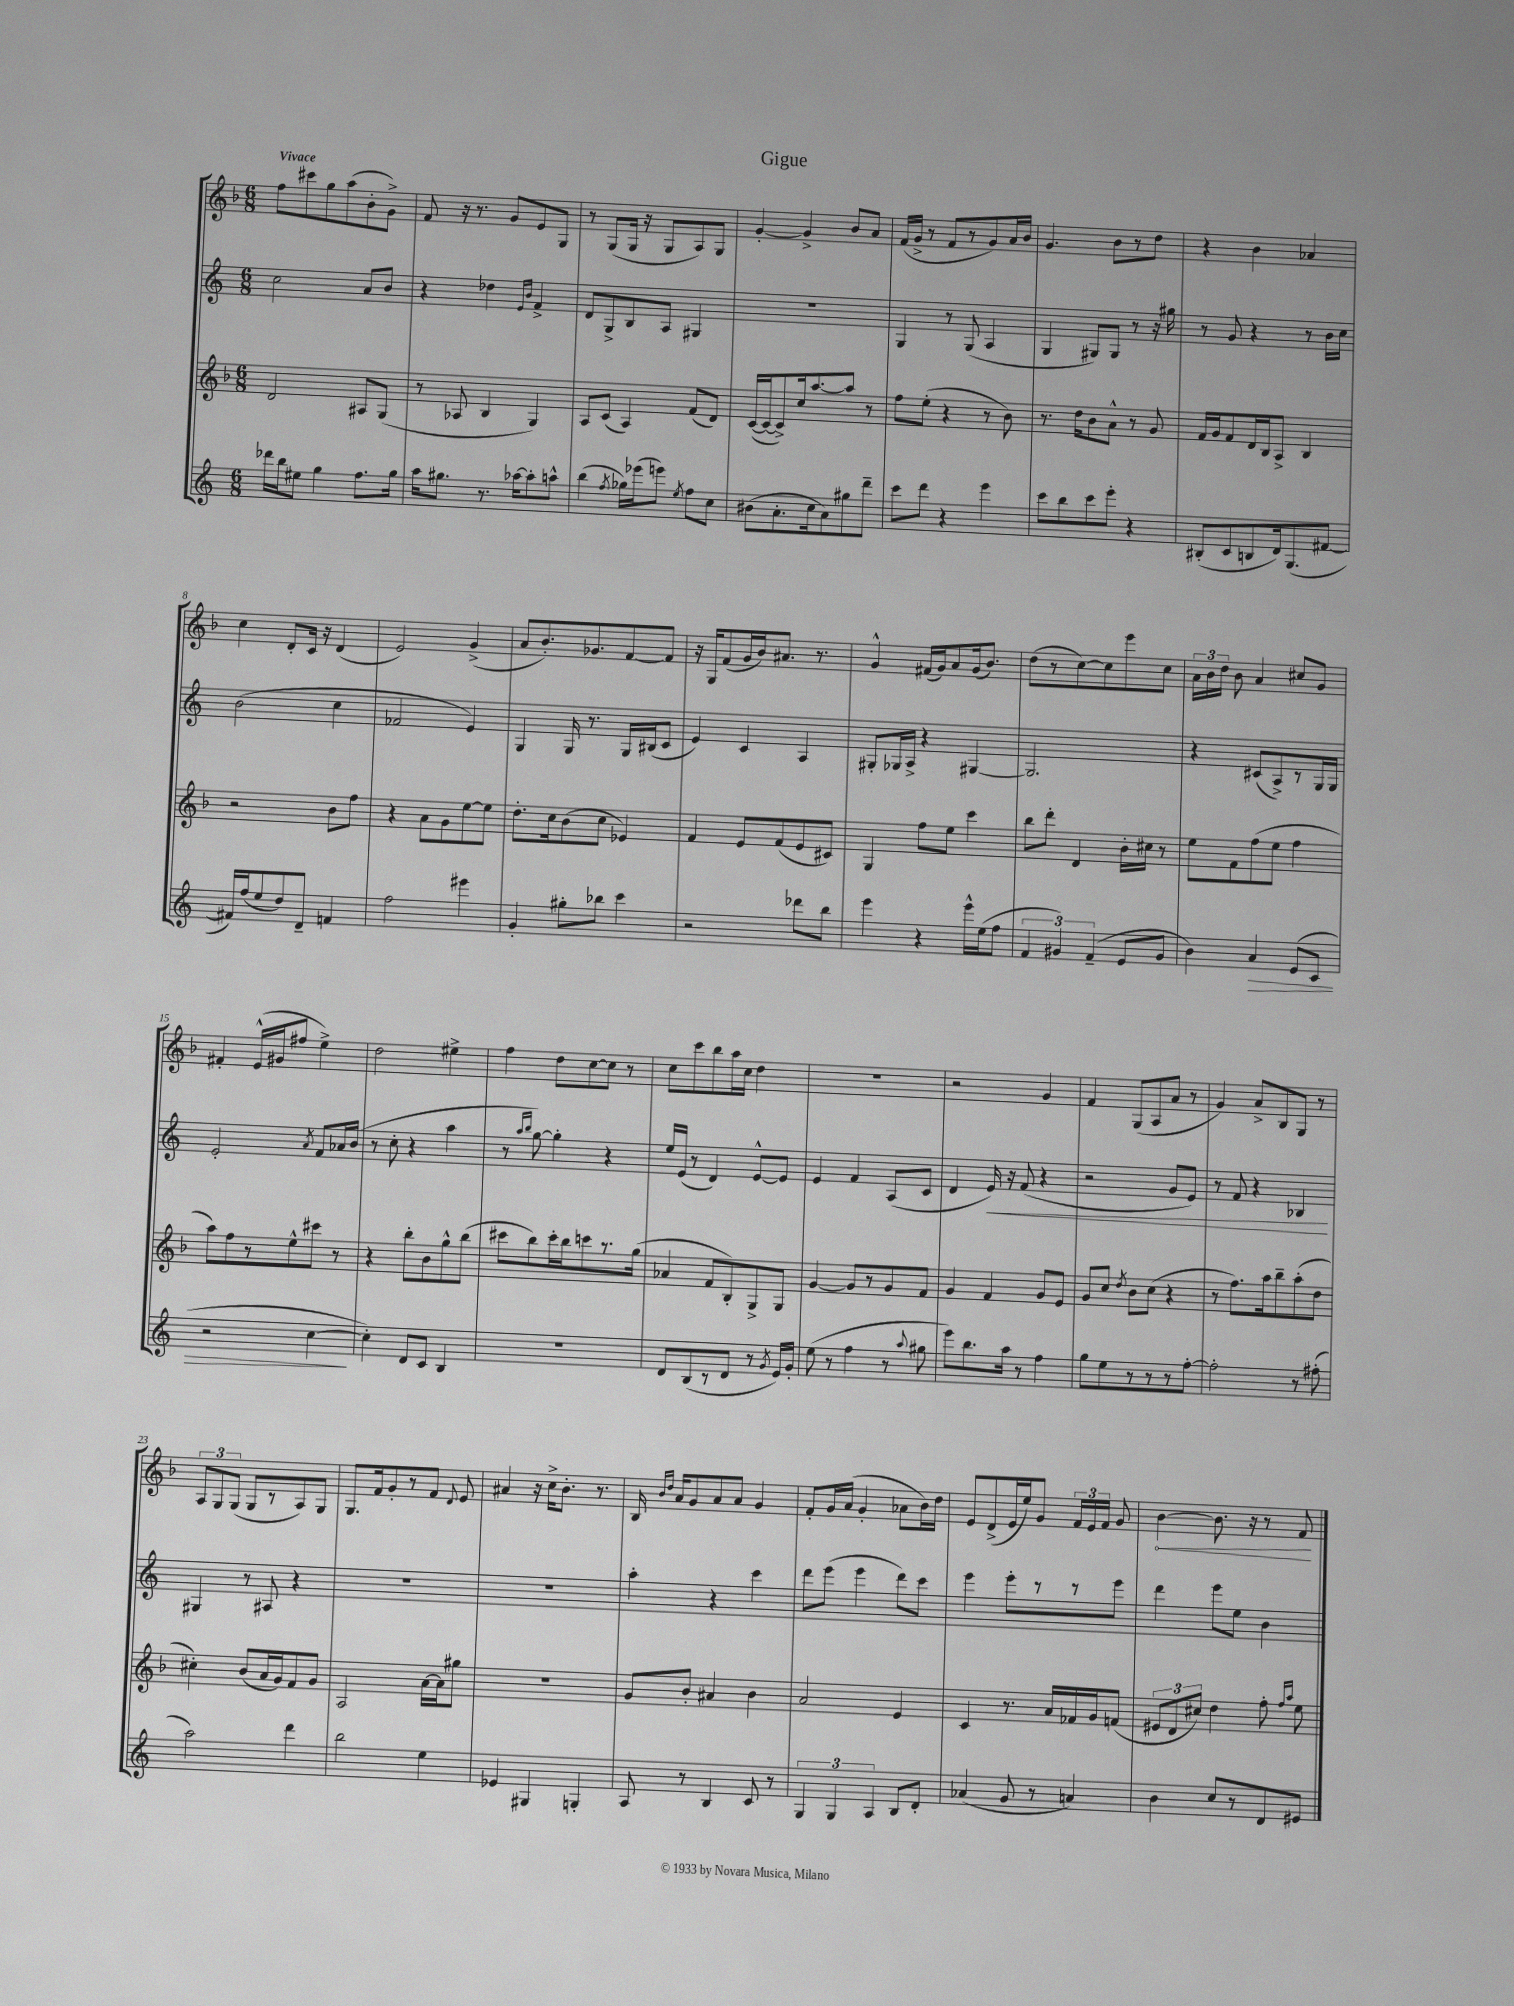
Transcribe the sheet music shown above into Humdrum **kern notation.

**kern	**dynam	**kern	**kern	**dynam	**kern	**dynam
*part4	*part4	*part3	*part2	*part2	*part1	*part1
*staff4	*staff4	*staff3	*staff2	*staff2	*staff1	*staff1
*clefG2	*	*clefG2	*clefG2	*	*clefG2	*
*k[]	*	*k[b-]	*k[]	*	*k[b-]	*
*M6/8	*	*M6/8	*M6/8	*	*M6/8	*
=1	=1	=1	=1	=1	=1	=1
!	!	!	!	!	!LO:TX:a:B:t=Vivace	!
16ddd-X\LL	.	2d/	2cc\	.	8ff\L	.
16bb\J	.	.	.	.	.	.
8ee#X\J	.	.	.	.	8ccc#X\	.
4gg\	.	.	.	.	8gg\	.
.	.	.	.	.	(8aa\	.
8.ff\L	.	8A#X/L	8a/L	.	8b-'\	.
.	.	(8G/J	8b/J	.	8g^\J)	.
16gg\Jk	.	.	.	.	.	.
=2	=2	=2	=2	=2	=2	=2
16aa\KL	.	8r	4r	.	8f/	.
8.gg#X\J	.	.	.	.	.	.
.	.	8A-X/	.	.	16r	.
.	.	.	.	.	8.r	.
8.r	.	4B-/	4dd-X\	.	.	.
.	.	.	.	.	8g/L	.
[16aa-X\KL	.	.	.	.	.	.
.	.	.	16qqe/LL	.	.	.
.	.	.	16qqb/JJ	.	.	.
8aa-'\]	.	4G/)	4f^/	.	8e/	.
8aan^^\J	.	.	.	.	8G/J	.
=3	=3	=3	=3	=3	=3	=3
(4bb\	.	8A/L	8d/L	.	8r	.
.	.	(8c/J	8G^/	.	(8G/L	.
8qff/	.	.	.	.	.	.
16gg-X\LL)	.	4A/)	8B/	.	16G/Jk	.
(16eee-X\J	.	.	.	.	16r	.
8eeen\J)	.	.	8A/J	.	8G/L	.
8qee/	.	.	.	.	.	.
8ff\L	.	(8f/L	4G#X/	.	8A/)	.
8cc\J	.	8d/J)	.	.	8G/J	.
=4	=4	=4	=4	=4	=4	=4
(8b#X\L	.	([16c/LL	2.r	.	[4g'/	.
.	.	16c/J_	.	.	.	.
8.a'\	.	8c^/])	.	.	.	.
.	.	16cc/k	.	.	4g^/]	.
16cc\k	.	[8.aa/	.	.	.	.
8a\)	.	.	.	.	.	.
8gg#X\	.	8aa/J]	.	.	8b-/L	.
8ddd~\J	.	8r	.	.	8a/J	.
=5	=5	=5	=5	=5	=5	=5
8ccc\L	.	8ff\L	4G/	.	(16f/LL	.
.	.	.	.	.	16g^/JJ	.
8ddd\J	.	(8ee'\J	.	.	8r	.
4r	.	4r	8r	.	8f/L	.
.	.	.	(8G/	.	8r	.
4eee\	.	8r	4A/	.	8g/)	.
.	.	8b-\)	.	.	16a/L	.
.	.	.	.	.	16b-/JJ	.
=6	=6	=6	=6	=6	=6	=6
8ccc\L	.	8.r	4G/	.	4.g/	.
8bb\	.	.	.	.	.	.
.	.	16dd\KL	.	.	.	.
8ccc\	.	8b-\	8G#X/L)	.	.	.
8eee'\J	.	8a^^\J	8G#/J	.	8b-\L	.
4r	.	8r	8r	.	8r	.
.	.	8g/	16r	.	8dd\J	.
.	.	.	16gg#X\	.	.	.
=7	=7	=7	=7	=7	=7	=7
(8B#X'/L	.	16f/LL	8r	.	4r	.
.	.	16g/J	.	.	.	.
8c/	.	8f/	8g/	.	.	.
8Bn/	.	16d/L	4r	.	4b-\	.
.	.	16B-/J	.	.	.	.
16d/k)	.	8A^/J	.	.	.	.
(8.G/	.	.	.	.	.	.
.	.	4B-/	8r	.	4a-X/	.
[8f#X/J	.	.	16b\LL	.	.	.
.	.	.	16cc\JJ	.	.	.
!!LO:LB:g=z
=8	=8	=8	=8	=8	=8	=8
16f#X/LL])	.	2r	(2b\	.	4cc\	.
(16ff/J	.	.	.	.	.	.
8ee/	.	.	.	.	.	.
8dd/)	.	.	.	.	8d'/L	.
8d~/J	.	.	.	.	16c/Jk	.
.	.	.	.	.	16r	.
4fn/	.	8b-\L	4cc\	.	(4d/	.
.	.	8ff\J	.	.	.	.
=9	=9	=9	=9	=9	=9	=9
2ff\	.	4r	2f-X/	.	2e/)	.
.	.	8a\L	.	.	.	.
.	.	8g\	.	.	.	.
4eee#X\	.	[8ee\	4e/)	.	(4g^/	.
.	.	8ee\J]	.	.	.	.
=10	=10	=10	=10	=10	=10	=10
4g'/	.	8.dd'\L	4G/	.	8a/L	.
.	.	.	.	.	8.b-'/)	.
.	.	16cc\k	.	.	.	.
8gg#X'\L	.	(8b-\	16G/	.	.	.
.	.	.	8.r	.	8.g-X/	.
8bb-X\J	.	8cc\J	.	.	.	.
4ccc\	.	4e-X/)	16G/LL	.	[8f/	.
.	.	.	(16B#X/J	.	.	.
.	.	.	8c/J	.	8f/J]	.
=11	=11	=11	=11	=11	=11	=11
2r	.	4f/	4e/)	.	16r	.
.	.	.	.	.	16G/KL	.
.	.	.	.	.	(8f/	.
.	.	8e/L	4c/	.	16g/L	.
.	.	.	.	.	16b-/J)	.
.	.	(8f/	.	.	8.a#X/J	.
8ddd-X\L	.	8e/	4A/	.	.	.
.	.	.	.	.	8.r	.
8bb\J	.	8c#X/J)	.	.	.	.
=12	=12	=12	=12	=12	=12	=12
4eee\	.	4G/	8G#X'/L	.	4g^^/	.
.	.	.	16G-X/L	.	.	.
.	.	.	16A^/JJ	.	.	.
4r	.	8ff\L	4r	.	(16f#X/LL	.
.	.	.	.	.	16g/J)	.
.	.	8ee\J	.	.	8a/	.
16eee^^\LL	.	4ccc\	[4G#X/	.	(16g/k	.
(16ee\J	.	.	.	.	8.b-/J)	.
8ff\J	.	.	.	.	.	.
=13	=13	=13	=13	=13	=13	=13
6f/	.	8bb-\L	2.G#/]	.	(8dd\L	.
.	.	8ddd'\J	.	.	8r	.
6g#X/)	.	.	.	.	.	.
.	.	4d/	.	.	[8cc\)	.
(6f~/	.	.	.	.	.	.
.	.	.	.	.	8cc\]	.
8e/L	.	16b-'\LL	.	.	8eee\	.
.	.	16cc#X\JJ	.	.	.	.
8g#/J	.	8r	.	.	8cc\J	.
=14	=14	=14	=14	=14	=14	=14
4b\)	.	8ee\L	4r	.	24a\LL	.
.	.	.	.	.	24b-\	.
.	.	.	.	.	24dd\JJ	.
.	.	8f\	.	.	8b-\	.
!	!LO:HP:b	!	!	!	!	!
4a/	>	(8ff\	(8c#X/L	.	4a/	.
.	.	8ee\J	8A^/)	.	.	.
(8e/L	.	4ff\	8r	.	8cc#X/L	.
8c/J	.	.	16G/L	.	8g/J	.
.	.	.	16G/JJ	.	.	.
!!LO:LB:g=z
=15	=15	=15	=15	=15	=15	=15
2r	.	8aa\L)	2e'/	.	4f#X'/	.
.	.	8ff\	.	.	.	.
.	.	8r	.	.	(16e^^/LL	.
.	.	.	.	.	16g#X/J	.
.	.	8ee^^\	.	.	8ff#X/J	.
.	.	.	8qa/	.	.	.
[4cc\	.	8ccc#X\J	8f/L	.	4ee^\)	.
.	.	8r	16a-X/L	.	.	.
.	.	.	(16b/JJ	.	.	.
.	]	.	.	.	.	.
=16	=16	=16	=16	=16	=16	=16
4cc'\])	.	4r	8r	.	2dd\	.
.	.	.	8cc'\	.	.	.
8d/L	.	8bb-'\L	4r	.	.	.
8c/J	.	8b-\	.	.	.	.
4B/	.	8gg^^\	4aa\	.	4ee#X^\	.
.	.	(8bb-\J	.	.	.	.
=17	=17	=17	=17	=17	=17	=17
2.r	.	8ccc#X\L	8r	.	4ff\	.
.	.	.	16qqaa/LL	.	.	.
.	.	.	16qqbb/JJ	.	.	.
.	.	8bb-\)	[8gg\)	.	.	.
.	.	16ccc#'\L	4gg'\]	.	8dd\L	.
.	.	16bb-\J	.	.	.	.
.	.	8cccn\	.	.	[8cc\	.
.	.	8.r	4r	.	8cc\J]	.
.	.	.	.	.	8r	.
.	.	(16gg\Jk	.	.	.	.
=18	=18	=18	=18	=18	=18	=18
8d/L	.	4a-X/	16ee/LL	.	8cc\L	.
.	.	.	(16e/JJ	.	.	.
(8B/	.	.	8r	.	8ccc\	.
8r	.	8f/L	4d/)	.	8bb-\	.
8d/J	.	8B-'/)	.	.	16aa\L	.
.	.	.	.	.	16cc\JJ	.
8r	.	8G^/	[8e^^/L	.	4dd\	.
8qg/	.	.	.	.	.	.
16e/LL)	.	8G/J	8e/J]	.	.	.
16g'/JJ	.	.	.	.	.	.
=19	=19	=19	=19	=19	=19	=19
(8ee\	.	[4g/	4e/	.	2.r	.
8r	.	.	.	.	.	.
4ff\	.	8g/L]	4f/	.	.	.
.	.	8r	.	.	.	.
8r	.	8g/	(8A/L	.	.	.
8qqaa/	.	.	.	.	.	.
8gg#X\	.	8f/J	8c/J	.	.	.
=20	=20	=20	=20	=20	=20	=20
8eee\L)	.	4g/	4d/	.	2r	.
8.bb\	.	.	.	.	.	.
!	!	!	!	!LO:HP:b	!	!
.	.	4f/	16e/)	<	.	.
16aa\Jk	.	.	16r	.	.	.
8r	.	.	(8f/	.	.	.
4ff\	.	8g/L	4r	.	4g/	.
.	.	8e/J	.	.	.	.
=21	=21	=21	=21	=21	=21	=21
8gg\L	.	8g/L	2r	.	4f/	.
8ee\	.	8cc/J	.	.	.	.
.	.	8qdd/	.	.	.	.
8r	.	8b-\L	.	.	(8G/L	.
8r	.	(8cc\J	.	.	8A/	.
8r	.	4r	8g/L	.	8a/J	.
[8ff'\J	.	.	8e/J)	.	8r	.
=22	=22	=22	=22	=22	=22	=22
2ff'\]	.	8r	8r	.	4g/)	.
.	.	8.ff\L)	8f/	.	.	.
.	.	.	4r	.	8a^/L	.
.	.	16aa\k	.	.	.	.
.	.	8bb-~\	.	.	8B-/	.
8r	.	(8aa'\	4B-X/	.	8G/J	.
(8ff#X'\	.	8dd\J	.	.	8r	.
.	.	.	.	[	.	.
!!LO:LB:g=z
=23	=23	=23	=23	=23	=23	=23
2aa\)	.	4cc#X'\)	4G#X/	.	12A/L	.
.	.	.	.	.	12G/	.
.	.	.	.	.	(12G/J	.
.	.	(8b-/L	8r	.	8G/L	.
.	.	16a/L	8A#X/	.	8r	.
.	.	16g/J)	.	.	.	.
4ddd\	.	8f/	4r	.	8A/)	.
.	.	8g/J	.	.	8G/J	.
=24	=24	=24	=24	=24	=24	=24
2bb\	.	2A/	2.r	.	8.G/L	.
.	.	.	.	.	16f/k	.
.	.	.	.	.	8g'/	.
.	.	.	.	.	8r	.
4ee\	.	[16a\LL	.	.	8f/J	.
.	.	16a\J]	.	.	.	.
.	.	.	.	.	8qqd/	.
.	.	8gg#X\J	.	.	8e/	.
=25	=25	=25	=25	=25	=25	=25
4e-X/	.	2.r	2.r	.	4a#X/	.
4G#X/	.	.	.	.	16r	.
.	.	.	.	.	16cc^\KL	.
.	.	.	.	.	8.b-'\J	.
4Gn'/	.	.	.	.	.	.
.	.	.	.	.	8.r	.
=26	=26	=26	=26	=26	=26	=26
8A/	.	8g/L	4aa'\	.	16B-/	.
.	.	.	.	.	16qqb-/LL	.
.	.	.	.	.	16qqdd/JJ	.
.	.	.	.	.	16a/KL	.
8r	.	8b-'/J	.	.	8g/	.
4B/	.	4a#X/	4r	.	8a/	.
.	.	.	.	.	8a/J	.
8c/	.	4b-\	4ccc\	.	4g/	.
8r	.	.	.	.	.	.
=27	=27	=27	=27	=27	=27	=27
6G/	.	2a/	8ddd\L	.	8f'/L	.
.	.	.	(8eee\J	.	16g/L	.
6G/	.	.	.	.	.	.
.	.	.	.	.	(16a/JJ	.
.	.	.	4eee\	.	4g'/	.
6A/	.	.	.	.	.	.
8B/L	.	4e/	8ddd\L)	.	8a-X\L	.
8d'/J	.	.	8ccc\J	.	16b-\L)	.
.	.	.	.	.	16dd\JJ	.
=28	=28	=28	=28	=28	=28	=28
(4a-X/	.	4c/	4eee\	.	8e/L	.
.	.	.	.	.	(8d^/	.
8g/	.	8.r	8eee'\L	.	16e/L	.
.	.	.	.	.	16ee/J)	.
8r	.	.	8r	.	8g/J	.
.	.	16a/LL	.	.	.	.
4an/)	.	16f-X/	8r	.	24f/LL	.
.	.	.	.	.	24e/	.
.	.	16g/J	.	.	.	.
.	.	.	.	.	24f/JJ	.
.	.	(8fn/J	8eee\J	.	8g/	.
=29	=29	=29	=29	=29	=29	=29
!	!	!	!	!	!	!LO:HP:b
4b\	.	12e#X/L	4ddd\	.	[4b-\	<
.	.	12d/	.	.	.	.
.	.	12cc#X/J)	.	.	.	.
8cc/L	.	4dd\	8eee\L	.	8.b-\]	.
8r	.	.	8ee\J	.	.	.
.	.	.	.	.	16r	.
8d/	.	8ff'\	4b\	.	8r	.
.	.	16qqff/LL	.	.	.	.
.	.	16qqaa/JJ	.	.	.	.
8e#X/J	.	8ee\	.	.	8f/	.
.	.	.	.	.	.	[
==	==	==	==	==	==	==
*-	*-	*-	*-	*-	*-	*-
